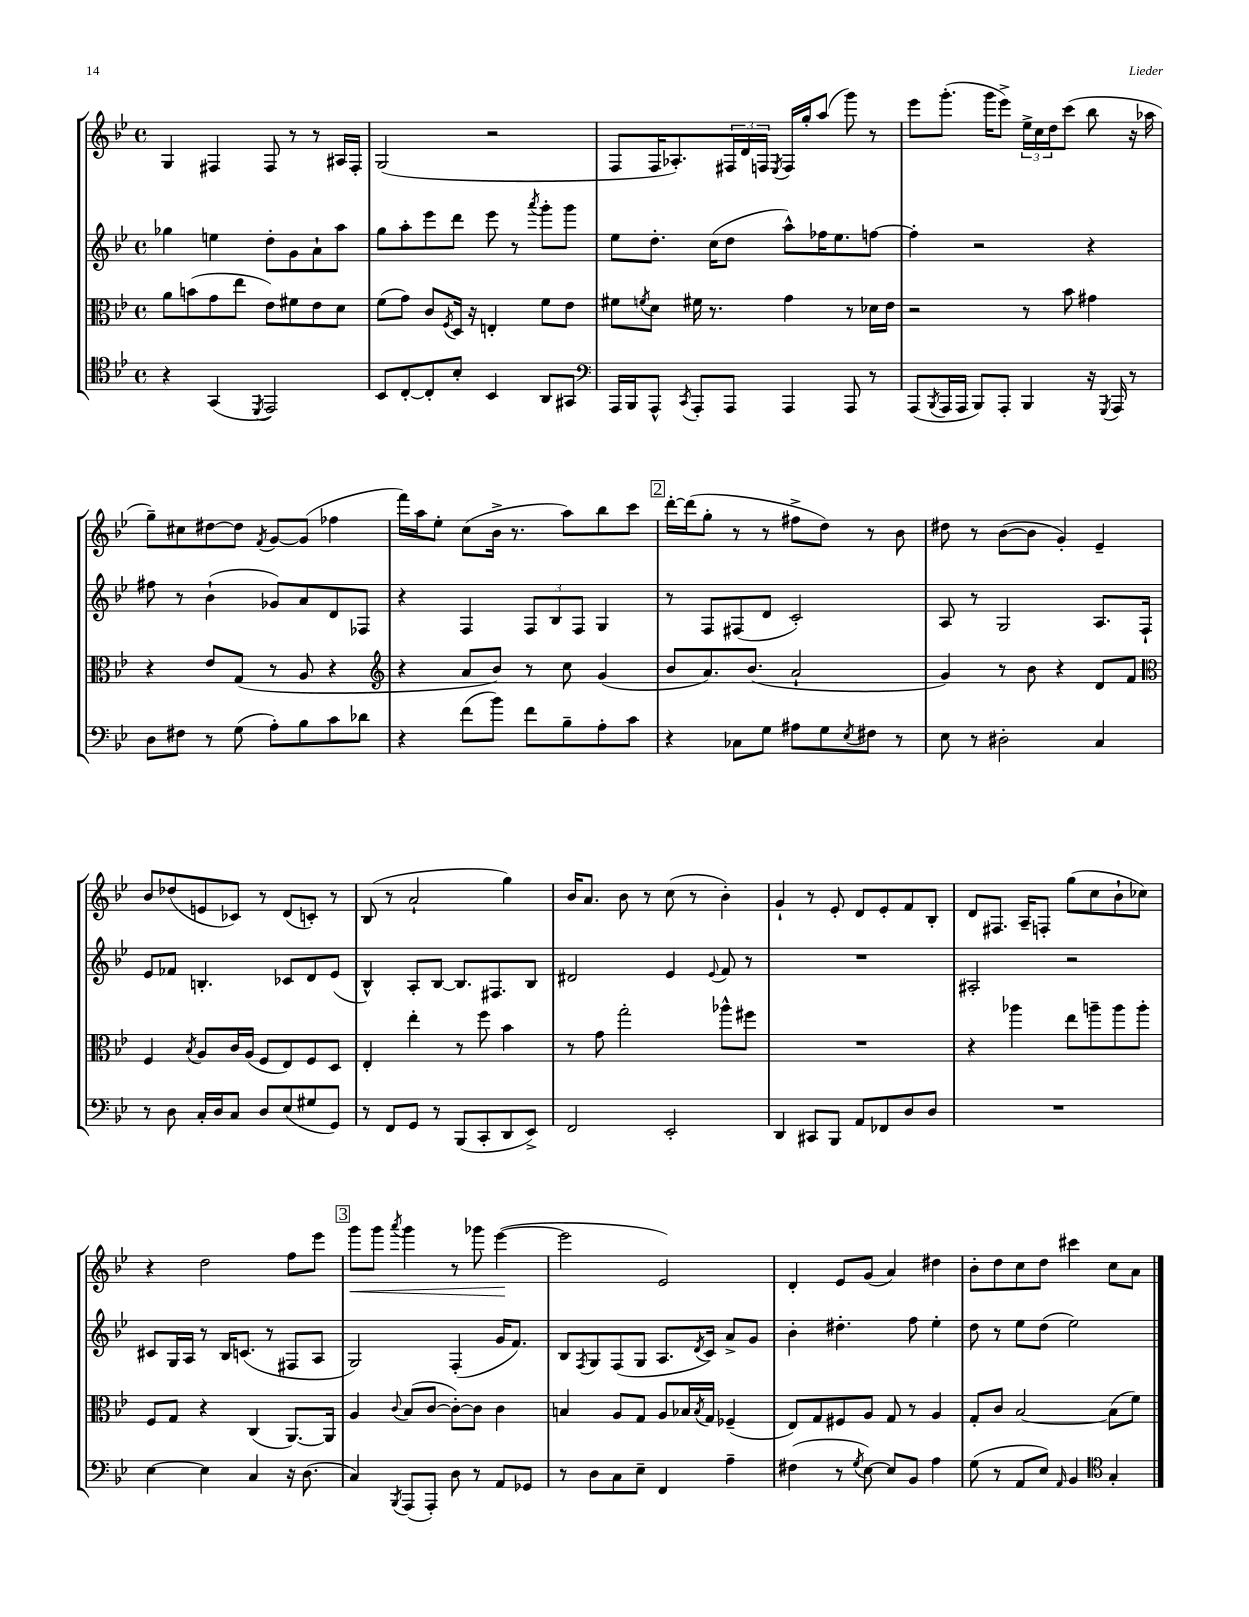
<<
\new StaffGroup <<
\new Staff = "s0" {
    \clef treble \key bes \major \defaultTimeSignature \time 4/4
    g4 fis4 fis8 r8 r8 ais16 fis16-. |
    g2( r2 |
    f8 f16 aes8.-.) \tuplet 3/2 { fis16 d'16 f16 } \acciaccatura { ees8 } f16 g''16-. a''8( g'''8) r8 |
    ees'''8 g'''8.-.( g'''16 ees'''8->) \tuplet 3/2 { ees''16-> c''16 d''16 } c'''8( bes''8 r16 aes''16 |
    g''8--) cis''8 dis''8~ dis''8 \acciaccatura { f'8 } g'8~ g'8( fes''4 |
    f'''16) a''16 ees''8-. c''8( bes'16-> r8. a''8) bes''8 c'''8 |
    \mark \markup { \box "2" } d'''16~-. d'''16( g''8-. r8 r8 fis''8-> d''8) r8 bes'8 |
    dis''8 r8 bes'8~( bes'8 g'4-.) ees'4-- |
    bes'8 des''8( e'8 ces'8) r8 d'8( c'8-.) r8 |
    bes8( r8 a'2-! g''4) |
    bes'16 a'8. bes'8 r8 c''8( r8 bes'4-.) |
    g'4-! r8 ees'8-. d'8 ees'8-. f'8 bes8-. |
    d'8 fis8. a16-- f8-. g''8( c''8 bes'8-! ces''8) |
    r4 d''2 f''8 ees'''8 |
    \mark \markup { \box "3" } g'''8\< g'''8 \acciaccatura { a'''8 } g'''4 r8 ges'''8 ees'''4~\!( |
    ees'''2 ees'2) |
    d'4-. ees'8 g'8( a'4) dis''4 |
    bes'8-. d''8 c''8 d''8 cis'''4 c''8 a'8 \bar "|." |
}
\new Staff = "s1" {
    \clef treble \key bes \major \defaultTimeSignature \time 4/4
    ges''4 e''4 d''8-. g'8 a'8-! a''8 |
    g''8 a''8-. ees'''8 d'''8 ees'''8 r8 \acciaccatura { a'''8 } g'''8-. g'''8 |
    ees''8 d''8.-. c''16( d''8 a''8-^) fes''16 ees''8. f''8~ |
    f''4-. r2 r4 |
    fis''8 r8 bes'4-!( ges'8) a'8 d'8 fes8 |
    r4 f4 \tuplet 3/2 { f8 bes8 f8 } g4 |
    \mark \markup { \box "2" } r8 f8 fis8( d'8 c'2-.) |
    a8 r8 g2 a8. f16-! |
    ees'8 fes'8 b4.-. ces'8 d'8 ees'8( |
    bes4-^) a8-. bes8~ bes8. fis8. bes8 |
    dis'2 ees'4 \appoggiatura { ees'8 } f'8 r8 |
    R1 |
    ais2-. r2 |
    cis'8 g16 a16 r8 bes16 c'8.( r8 fis8 a8 |
    \mark \markup { \box "3" } g2) f4-.( g'16 f'8.) |
    bes8 \acciaccatura { f8 } g8 f8( g8 a8. \acciaccatura { d'8 } c'16) a'8-> g'8 |
    bes'4-. dis''4.-. f''8 ees''4-. |
    d''8 r8 ees''8 d''8( ees''2) \bar "|." |
}
\new Staff = "s2" {
    \clef alto \key bes \major \defaultTimeSignature \time 4/4
    a'8 b'8( g'8 ees''8 ees'8) fis'8 ees'8 d'8 |
    f'8( g'8) c'8 \acciaccatura { f8 } d16 r16 e4-. f'8 ees'8 |
    fis'8 \acciaccatura { f'8 } d'8 fis'16 r8. g'4 r8 des'16 ees'16 |
    r2 r8 bes'8 gis'4 |
    r4 ees'8 g8( r8 a8 r4 |
    \clef treble r4 a'8 bes'8) r8 c''8 g'4( |
    \mark \markup { \box "2" } bes'8 a'8.) bes'8.( a'2-! |
    g'4) r8 bes'8 r4 d'8 f'8 |
    \clef alto f4 \acciaccatura { bes8 } a8 c'16 a16( f8 ees8) f8 d8 |
    ees4-. ees''4-. r8 f''8 bes'4 |
    r8 g'8 g''2-. aes''8-^ fis''8 |
    R1 |
    r4 aes''4 ees''8 a''8-- a''8 a''8-. |
    f8 g8 r4 c4( a,8.~) a,16 |
    \mark \markup { \box "3" } a4 \appoggiatura { c'8 } bes8( c'8~ c'8~-.) c'8 c'4 |
    b4 a8 g8 a8 bes16 \acciaccatura { bes8 } g16 fes4--( |
    ees8) g8 fis8 a8 g8 r8 a4 |
    g8-. c'8 bes2~ bes8( f'8) \bar "|." |
}
\new Staff = "s3" {
    \clef tenor \key bes \major \defaultTimeSignature \time 4/4
    r4 g,4( \acciaccatura { d,8 } ees,2) |
    bes,8 c8~-. c8-. bes8-. bes,4 a,8 gis,8 |
    \clef bass a,,16 bes,,16 a,,8-^ \acciaccatura { c,8 } a,,8-. a,,8 a,,4 a,,8 r8 |
    a,,8( \acciaccatura { bes,,8 } a,,16 a,,16 bes,,8) a,,8-. bes,,4 r16 \acciaccatura { g,,8 } a,,16 r8 |
    d8 fis8 r8 g8( a8-.) bes8 c'8 des'8 |
    r4 f'8( bes'8) f'8 bes8-- a8-. c'8 |
    \mark \markup { \box "2" } r4 ces8 g8 ais8 g8 \acciaccatura { ees8 } fis8 r8 |
    ees8 r8 dis2-. c4 |
    r8 d8 c16-. d16 c8 d8 ees8( gis8 g,8) |
    r8 f,8 g,8 r8 bes,,8( c,8-. d,8 ees,8->) |
    f,2 ees,2-. |
    d,4 cis,8 bes,,8 a,8 fes,8 d8 d8 |
    R1 |
    ees4~ ees4 c4 r16 d8.( |
    \mark \markup { \box "3" } c4) \acciaccatura { bes,,8 } a,,8( a,,8-.) d8 r8 a,8 ges,8 |
    r8 d8 c8 ees8-- f,4 a4-- |
    fis4( r8 \acciaccatura { g8 } ees8~) ees8 bes,8 a4 |
    g8( r8 a,8 ees8) \grace { a,16 } bes,4 \clef tenor g4-. \bar "|." |
}
>>
>>
\layout { \context { \Score \remove "Bar_number_engraver" } }
